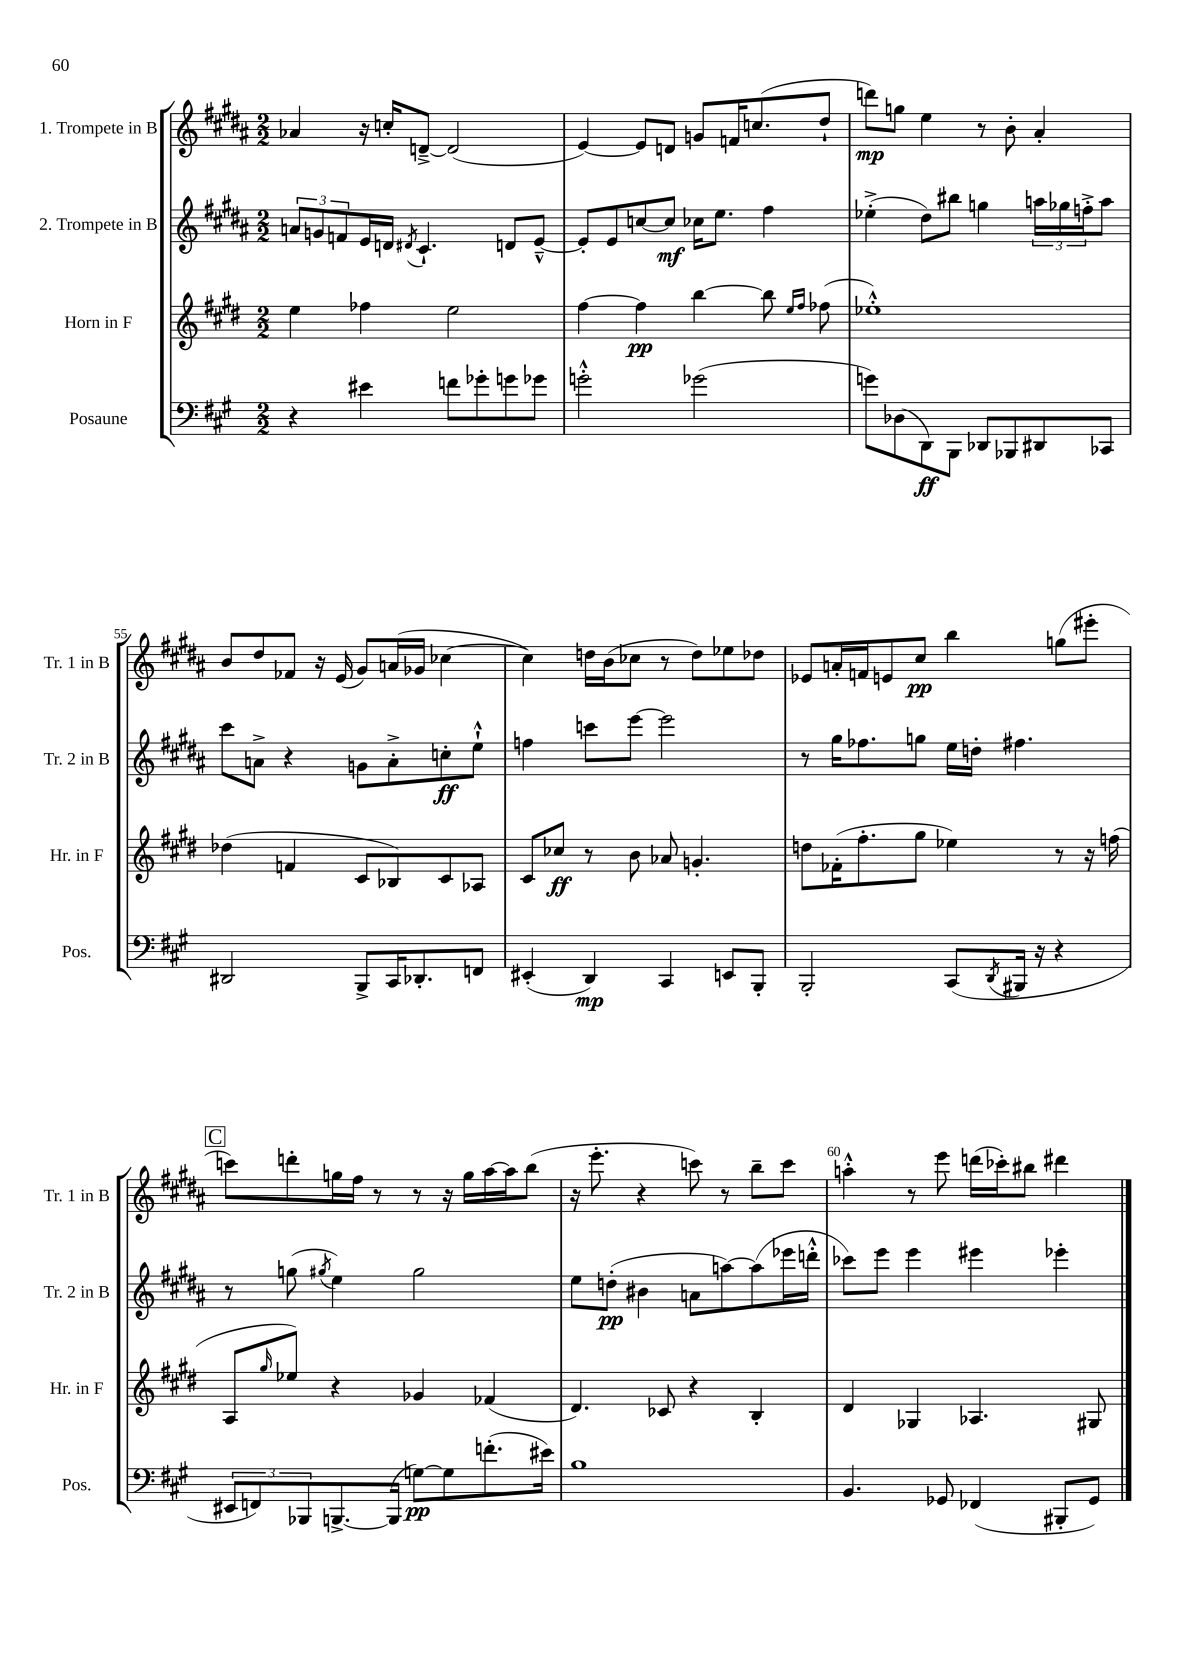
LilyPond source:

<<
\new StaffGroup <<
\new Staff = "s0" \with { instrumentName = "1. Trompete in B" shortInstrumentName = "Tr. 1 in B" } {
    \clef treble \key b \major \numericTimeSignature \time 2/2
    aes'4 r16 c''16-. d'8~---> d'2( |
    e'4~) e'8 d'8 g'8 f'16 c''8.( dis''8-! |
    d'''8\mp) g''8 e''4 r8 b'8-. ais'4-. |
    b'8 dis''8 fes'8 r16 e'16( gis'8) a'16( ges'16 ces''4~ |
    ces''4) d''16 b'16( ces''8 r8 d''8) ees''8 des''8 |
    ees'8 a'16-. f'16 e'8 cis''8\pp b''4 g''8( eis'''8-. |
    \mark \markup { \box "C" } c'''8) d'''8-. g''16 fis''16 r8 r8 r16 g''16 ais''16~ ais''16 b''8( |
    r16 e'''8.-. r4 c'''8) r8 b''8-- c'''8 |
    a''4-.-^ r8 e'''8 d'''16( ces'''16-.) bis''8 dis'''4 \bar "|." |
}
\new Staff = "s1" \with { instrumentName = "2. Trompete in B" shortInstrumentName = "Tr. 2 in B" } {
    \clef treble \key b \major \numericTimeSignature \time 2/2
    \tuplet 3/2 { a'8 g'8 f'8 } e'16 d'16 \acciaccatura { dis'8 } cis'4.-! d'8 e'8~---^ |
    e'8-. e'8 c''8~ c''8\mf ces''16 e''8. fis''4 |
    ees''4-.->( dis''8) bis''8 g''4 \tuplet 3/2 { a''16 ges''16 f''16-.-> } a''8 |
    cis'''8 a'8-> r4 g'8 a'8-.-> c''8-.\ff e''8-!-^ |
    f''4 c'''8 e'''8~ e'''2 |
    r8 gis''16 fes''8. g''8 e''16 d''16-. fis''4. |
    \mark \markup { \box "C" } r8 g''8( \acciaccatura { gis''8 } e''4) gis''2 |
    e''8 d''8-.\pp( bis'4 a'8 a''8~) a''8( ees'''16 d'''16-.-^ |
    ces'''8) e'''8 e'''4 eis'''4 ees'''4-. \bar "|." |
}
\new Staff = "s2" \with { instrumentName = "Horn in F" shortInstrumentName = "Hr. in F" } {
    \clef treble \key e \major \numericTimeSignature \time 2/2
    e''4 fes''4 e''2 |
    fis''4~ fis''4\pp b''4~ b''8 \grace { e''16 fis''16 } fes''8( |
    ees''1-.-^) |
    des''4( f'4 cis'8 bes8) cis'8 aes8 |
    cis'8 ces''8\ff r8 b'8 aes'8 g'4.-. |
    d''8 fes'16-.( fis''8.-. gis''8 ees''4) r8 r16 f''16( |
    \mark \markup { \box "C" } a8 \grace { gis''16 } ees''8) r4 ges'4 fes'4( |
    dis'4.) ces'8 r4 b4-. |
    dis'4 ges4 aes4. gis8 \bar "|." |
}
\new Staff = "s3" \with { instrumentName = "Posaune" shortInstrumentName = "Pos." } {
    \clef bass \key a \major \numericTimeSignature \time 2/2
    r4 eis'4 f'8 ges'8-. g'8 ges'8 |
    g'2-.-^ ges'2( |
    g'8) des8( d,8\ff) b,,8 des,8 bes,,8 dis,8 ces,8 |
    dis,2 b,,8-> cis,16 des,8.-. f,8 |
    eis,4-.( d,4\mp) cis,4 e,8 b,,8-. |
    b,,2-. cis,8( \acciaccatura { d,8 } bis,,16 r16 r4 |
    \mark \markup { \box "C" } \tuplet 3/2 { eis,8 f,8) bes,,8 } b,,8.~-> b,,16( g8~\pp) g8 f'8.-.( eis'16) |
    b1 |
    b,4. ges,8 fes,4( bis,,8-. ges,8) \bar "|." |
}
>>
>>
\layout { \context { \Score currentBarNumber = #52 \override BarNumber.break-visibility = ##(#f #t #t) barNumberVisibility = #(every-nth-bar-number-visible 5) } }
